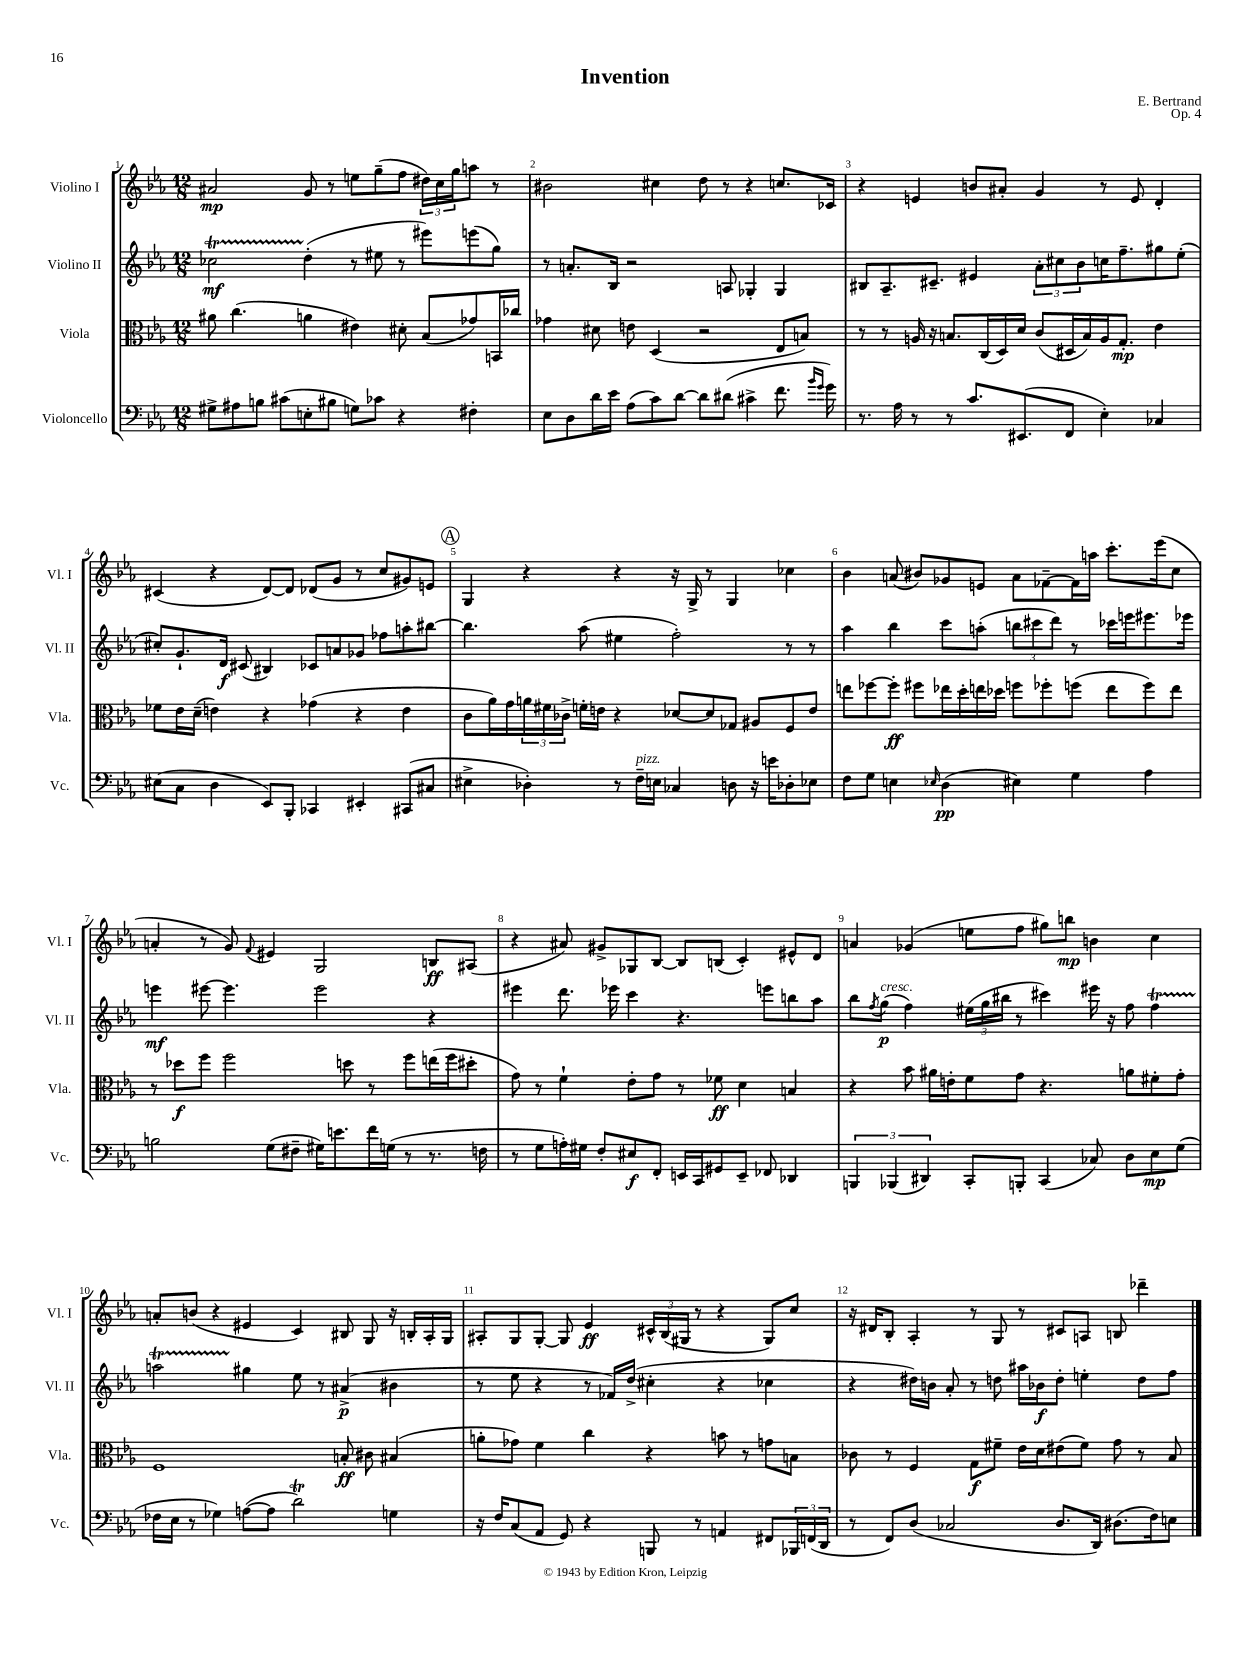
\header { title = "Invention" composer = "E. Bertrand" opus = "Op. 4" }
<<
\new StaffGroup <<
\new Staff = "s0" \with { instrumentName = "Violino I" shortInstrumentName = "Vl. I" } {
    \clef treble \key ees \major \numericTimeSignature \time 12/8
    ais'2\mp g'8 r8 e''8 g''8--( f''8 \tuplet 3/2 { dis''16) c''16 g''16 } a''8 r8 |
    bis'2 cis''4 d''8 r8 r4 c''8. ces'16 |
    r4 e'4 b'8 ais'8-. g'4 r8 e'8 d'4-. |
    cis'4( r4 d'8~) d'8 des'8( g'8 r8 c''8 gis'8) e'8 |
    \mark \markup { \circle "A" } g4 r4 r4 r16 g16-> r8 g4 ces''4 |
    bes'4 a'8( bis'8) ges'8 e'8 a'8 fes'8~-- fes'16 a''16 c'''8.-. ees'''16( c''8 |
    a'4-. r8 g'8) \appoggiatura { f'8 } eis'4 g2 b8\ff ais8( |
    r4 ais'8) gis'8-> ges8 bes8~ bes8 b8( c'4-.) eis'8-^ d'8 |
    a'4 ges'4( e''8 f''8 gis''8) b''8\mp b'4 c''4 |
    a'8-. b'8( r4 eis'4 c'4) bis8 g8 r16 b16-. aes16-. g16 |
    ais8-. g8 g8~-. g8 ees'4\ff \tuplet 3/2 { cis'16-^ bes16( gis16 } r8 r4 gis8) c''8 |
    r16 dis'16 bes8-. aes4-. r8 g8 r8 cis'8 a8 b8 des'''4-- \bar "|." |
}
\new Staff = "s1" \with { instrumentName = "Violino II" shortInstrumentName = "Vl. II" } {
    \clef treble \key ees \major \numericTimeSignature \time 12/8
    ces''2\startTrillSpan\mf d''4-.\stopTrillSpan( r8 eis''8 r8 eis'''8) e'''8( g''8) |
    r8 a'8.-. bes16 r2 a8 ges4-. ges4 |
    bis8 aes8.-- cis'8.-- eis'4 \tuplet 3/2 { aes'8-. cis''8 bes'8 } c''16 f''8.-- gis''8 ees''8-.( |
    cis''8-.) g'8.-! d'16\f cis'8( bis4) ces'8 a'8 ges'8 fes''8 a''8-. bis''8~ |
    \mark \markup { \circle "A" } bis''4. aes''8( eis''4 f''2-.) r8 r8 |
    aes''4 bes''4 c'''8 a''8-.( \tuplet 3/2 { b''8 cis'''8 d'''8) } r8 ces'''16 e'''16 eis'''8. ees'''16 |
    e'''4\mf eis'''8~ eis'''4. eis'''2 r4 |
    eis'''4 d'''8. ees'''16 c'''4 r4. e'''8 b''8 aes''8 |
    bes''8 \acciaccatura { f''8 } g''8\p^\markup { \italic "cresc." }( f''4) \tuplet 3/2 { eis''16( g''16 bis''16 } r8 cis'''4) eis'''16 r16 f''8 f''4\startTrillSpan |
    a''2 gis''4\stopTrillSpan ees''8 r8 ais'4->\p( bis'4 |
    r8 ees''8 r4 r8 fes'16) d''16->( cis''4-. r4 ces''4 |
    r4 dis''16) b'16 aes'8-. r8 d''8 ais''16 bes'16\f d''8-. e''4-. d''8 f''8 \bar "|." |
}
\new Staff = "s2" \with { instrumentName = "Viola" shortInstrumentName = "Vla." } {
    \clef alto \key ees \major \numericTimeSignature \time 12/8
    ais'8 c''4.( a'4 eis'4) dis'8-. bes8( ges'8) b,16 ces''16 |
    ges'4 dis'8 e'8 d4( r2 ees8 b8) |
    r8 r8 a16 r16 b8. c16( d16) d'16 c'8( dis16 b16) a16 g8.-.\mp ees'4 |
    fes'8 ees'16 d'16--( e'4) r4 ges'4( r4 e'4 |
    \mark \markup { \circle "A" } c'8 aes'16) g'16 \tuplet 3/2 { a'16 fis'16 ces'16-> } f'16-. e'16 r4 des'8~ des'8 ges8 ais8 f8 e'8 |
    e''8 fes''8~ fes''8-.\ff fis''8 ees''16 d''16-. e''16 des''16 f''8 fes''8-. f''8( e''8 f''8) e''8 |
    r8 des''8\f f''8 f''2 d''8 r8 f''8 e''16( f''16 dis''8-. |
    g'8) r8 f'4-! ees'8-. g'8 r8 fes'8\ff d'4 b4 |
    r4 bes'8 ais'16 e'16-. f'8 g'8 r4. a'8 fis'8-. g'8-. |
    f1 b8-.\ff cis'8 bis4( |
    a'8-. ges'8) f'4 c''4 r4 b'8 r8 g'8 b8 |
    ces'8 r8 f4 g8\f fis'8-- ees'16 d'16 eis'8( fis'8) g'8 r8 bes8 \bar "|." |
}
\new Staff = "s3" \with { instrumentName = "Violoncello" shortInstrumentName = "Vc." } {
    \clef bass \key ees \major \numericTimeSignature \time 12/8
    gis8-> ais8 b8 cis'8( e8-. bis8 g8) ces'8 r4 fis4-. |
    ees8 d8 d'16 ees'16 aes8( c'8) d'8~ d'8 dis'8( cis'4-> f'8. \grace { bes'16 g'16 } g'16) |
    r8. aes16 r8 r8 c'8. eis,8.( f,8 ees4-.) ces4 |
    eis8( c8 d4 ees,8) bes,,8-. ces,4 eis,4-. cis,8( cis8 |
    \mark \markup { \circle "A" } eis4-> des4-.) r8 f16--^\markup { \italic "pizz." } e16 ces4 d8 r16 e'16 des8-. ees8 |
    f8 g8 e4 \grace { ees16 } d4\pp( eis4) g4 aes4 |
    b2 g8( fis8-- gis16) e'8. f'16 g16( r8 r8. f16 |
    r8 g8 a16-.) gis16 f8-. eis8\f f,8-. e,16 c,16 gis,8 e,8-- fes,8 des,4 |
    \tuplet 3/2 { b,,4 bes,,4( dis,4) } c,8-. b,,8-. c,4( ces8) d8 ees8\mp g8( |
    fes16 ees16 r8 ges4) a8~( a8 d'2\trill) g4 |
    r16 f16 c8( aes,8 g,8) r4 b,,8 r8 a,4 fis,8 \tuplet 3/2 { bes,,16 f,16( d,16 } |
    r8 f,8) d8( ces2 d8. d,16) dis8.( f16) e8 \bar "|." |
}
>>
>>
\layout { \context { \Score \override BarNumber.break-visibility = ##(#f #t #t) barNumberVisibility = #all-bar-numbers-visible } }
